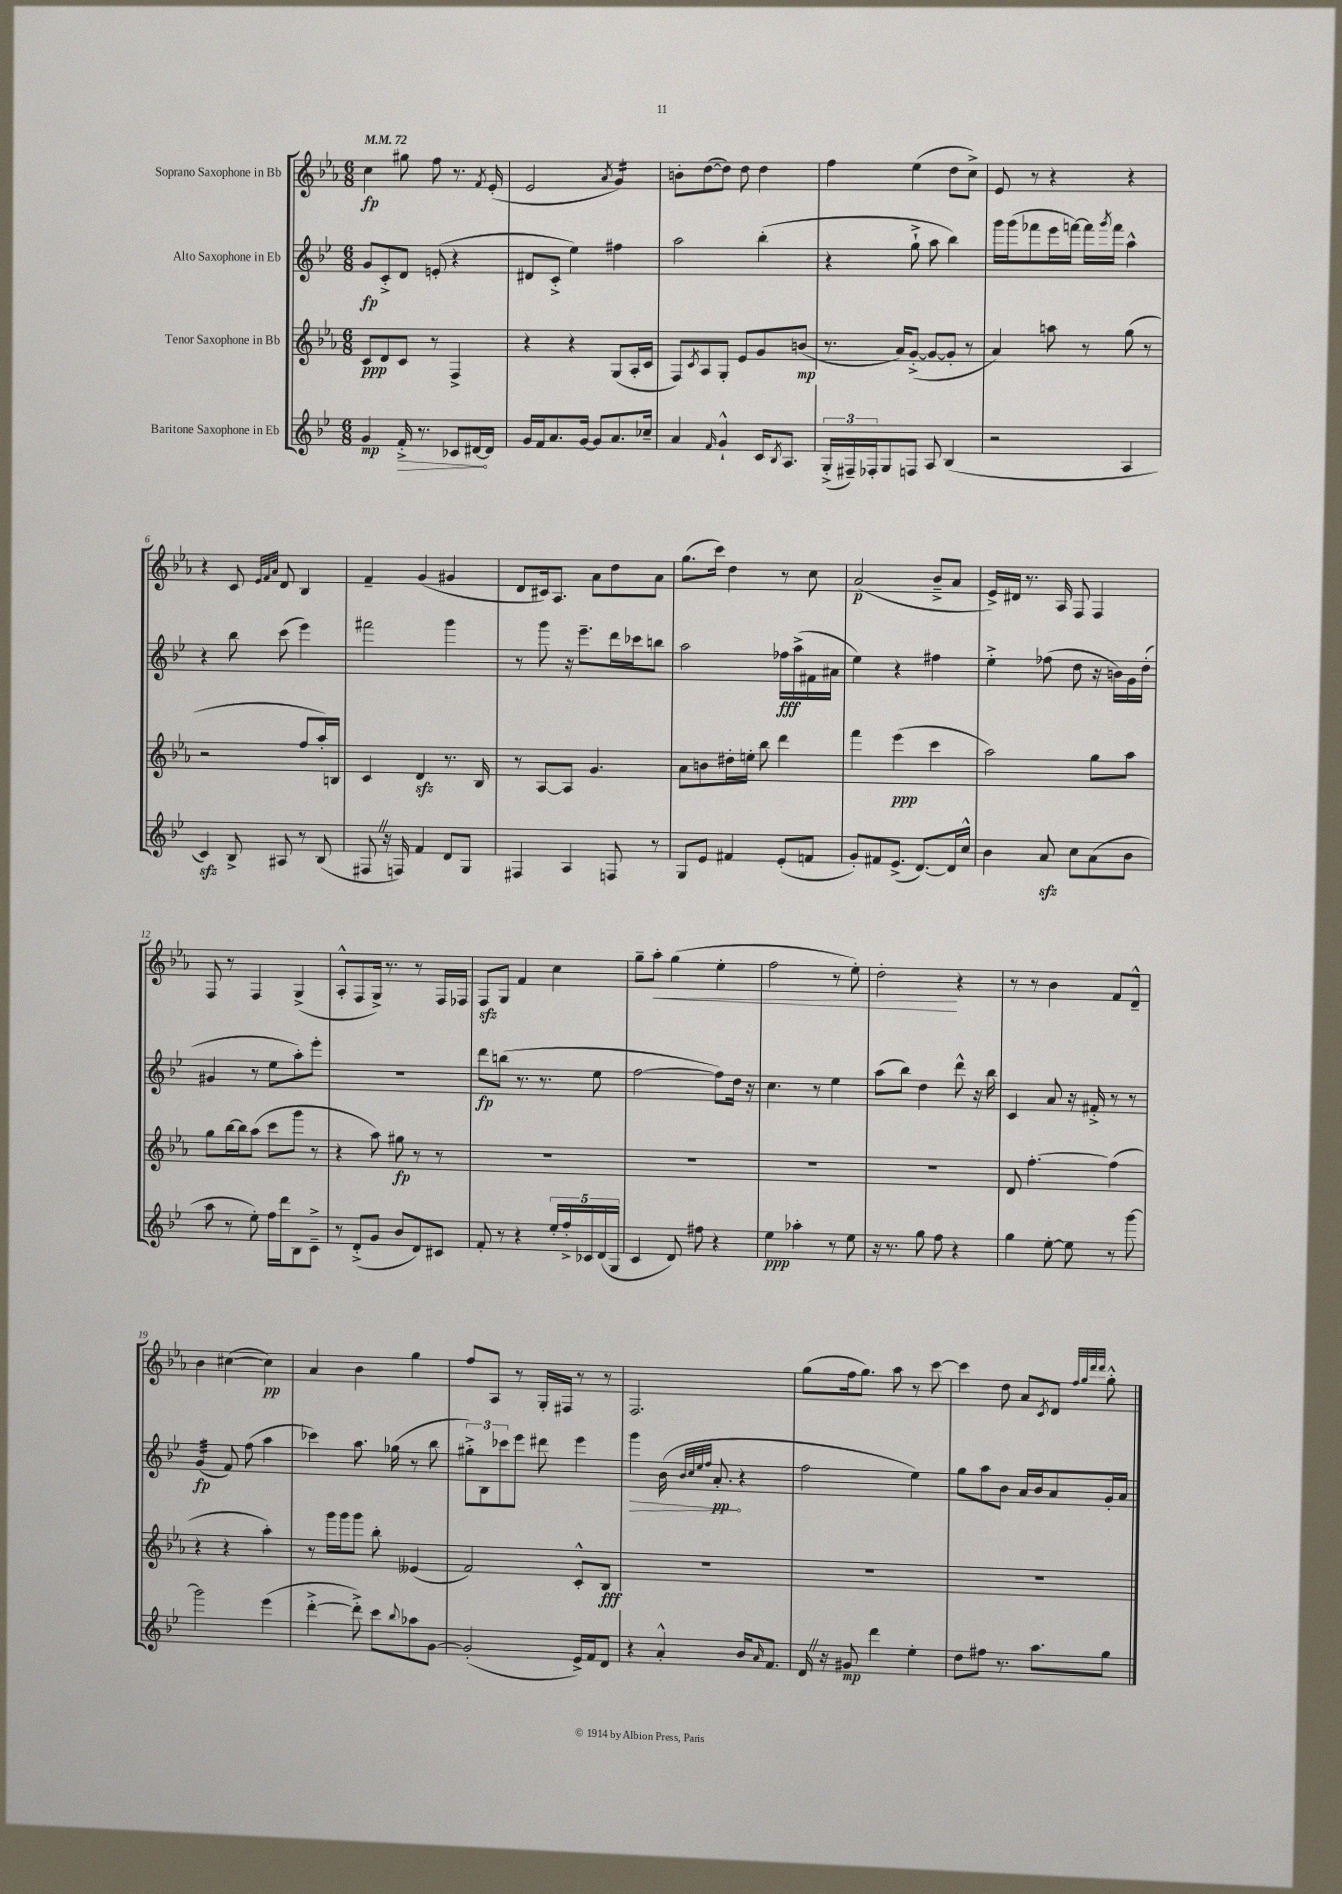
<<
\new StaffGroup <<
\new Staff = "s0" \with { instrumentName = "Soprano Saxophone in Bb" } {
    \clef treble \key ees \major \numericTimeSignature \time 6/8 \tempo 4 = 72
    c''4\fp gis''8 f''8 r8. \acciaccatura { f'8 } ees'16-.( |
    ees'2 \acciaccatura { aes'8 } g'4:16) |
    b'8-. d''8~( d''8) d''8 d''4 |
    f''4 ees''4( d''8 c''8->) |
    ees'8 r8 r4 r4 |
    r4 c'8 \grace { ees'32 f'32 aes'32 } d'8 bes4 |
    f'4-- g'4( gis'4 |
    d'8 cis'16) aes8. aes'8 d''8 aes'8 |
    g''8.( c'''16) d''4 r8 c''8 |
    aes'2\p( bes'8---> aes'8 |
    ees'16->) dis'16 r8. aes16 f8 f4 |
    f8 r8 f4 g4->( |
    aes8-.-^ f8 g16->) r8. r8 f16 fes16 |
    f8\sfz g8 f'4 c''4 |
    g''8-- aes''8-.\< g''4( ees''4-. |
    f''2 r8 ees''8-.) |
    d''2-.\! r4 |
    r8 r8 bes'4 f'8 d'8---^ |
    bes'4 cis''4~( cis''4\pp) |
    aes'4 bes'4 g''4 |
    f''8 aes8 r8 g16-. fis16 r8 r8 |
    f2. |
    g''8( f''16 g''8.) aes''8 r8 c'''8~ |
    c'''4 d''8 aes'8 \acciaccatura { c'8 } d'8 \grace { f''32 g''32 d'''32 d'''32 } g''8-.-^ \bar "|." |
}
\new Staff = "s1" \with { instrumentName = "Alto Saxophone in Eb" } {
    \clef treble \key bes \major \numericTimeSignature \time 6/8
    g'8\fp c'8-.-> d'8 e'8-.( r4 |
    dis'8 c'8-.-> ees''4) fis''4 |
    a''2 bes''4-.( |
    r4 g''8-!-> a''8 bes''4) |
    g'''16 g'''16( fes'''8 ees'''16 f'''16~) f'''16 \acciaccatura { g'''8 } f'''16 a''4-^ |
    r4 bes''8 c'''8( ees'''4) |
    fis'''2 g'''4 |
    r8 g'''8 r16 ees'''8.-- d'''16 ces'''16 b''8 |
    a''2 fes''16\fff a''16->( fis'16 ais'16 |
    ees''4) r4 fis''4 |
    ees''4-.-> fes''8( d''8 r16 b'16) g'16 d''16-.( |
    gis'4 r8 ees''8 a''8-.) ees'''8-. |
    R2. |
    d'''8\fp b''8( r8. r8. ees''8 |
    f''2~ f''8) d''16 r16 |
    c''4. r8 ees''4 |
    a''8( bes''8) d''4 d'''8-^ r16 bes''16 |
    c'4 a'8 r16 fis'16-.-> r8 r8 |
    g'4:32\fp( f'8) f''8( a''4 |
    ces'''4) a''8. ges''16( r8 bes''8 |
    \tuplet 3/2 { gis''8-.->) bes8 ces'''8 } ees'''8 dis'''8 ees'''4 |
    \once \override Hairpin.circled-tip = ##t g'''4\> bes'16( \grace { bes'32 c''32 ees''32 f''32 } a'8.-.\pp\! r4 |
    f''2 ees''4) |
    g''8 a''8 bes'8 a'16 bes'16 a'8 g'16-. a'16 \bar "|." |
}
\new Staff = "s2" \with { instrumentName = "Tenor Saxophone in Bb" } {
    \clef treble \key ees \major \numericTimeSignature \time 6/8
    c'8\ppp d'8 c'8 r8 f4-> |
    r4 r4 g8( aes16-. c'16 |
    f8) \acciaccatura { c'8 } aes8 g8-. ees'8 g'8 b'8\mp( |
    r8. aes'16) g'8~-.->( g'8~ g'8-. r8 |
    aes'4) a''8 r8 g''8( r8 |
    r2 f''8 aes''16-.) b16 |
    c'4 d'4\sfz r8. bes16 |
    r8 aes8~ aes8 g'4. |
    aes'8 b'8 dis''16-. e''16-. bes''8 d'''4 |
    f'''4 ees'''4\ppp( c'''4 |
    aes''2) g''8 aes''8 |
    g''8 bes''16~ bes''16 aes''8( c'''8 g'''8 r8 |
    r4 aes''8) gis''8\fp r8 r8 |
    R2. |
    R2. |
    R2. |
    R2. |
    d'8 f''4.~-. f''4( |
    r4 r4 aes''4-.) |
    r8 g'''16 g'''16 g'''8 bes''8-. eeses'4( |
    f'2) c'8-.-^ bes8\fff |
    R2. |
    R2. |
    R2. \bar "|." |
}
\new Staff = "s3" \with { instrumentName = "Baritone Saxophone in Eb" } {
    \clef treble \key bes \major \numericTimeSignature \time 6/8
    g'4\mp \once \override Hairpin.circled-tip = ##t f'16-.->\> r8. ces'8 dis'16~\! dis'16 |
    g'16 f'16 a'8. g'16~ g'8 a'8. ces''16-- |
    a'4 \grace { f'16 } g'4-!-^ c'16 \acciaccatura { bes8 } a8. |
    \tuplet 3/2 { g16-.->( fis16--) fes16-. } g8 f8 a8 bes4( |
    r2 a4 |
    c'4\sfz) bes8-> ais8 r8 bes8( |
    fis8 \once \override BreathingSign.text = \markup { \musicglyph "scripts.caesura.straight" } \breathe r16 f16) f'4 d'8 g8 |
    fis4 a4 f8 r8 |
    g8 ees'8 fis'4 ees'8-.( f'8 |
    g'8-.) fis'8 ees'8.->( d'8.~) d'16 c''16-^ |
    bes'4 a'8\sfz c''8 a'8( bes'8 |
    a''8 r8 ees''8-.) f''16 d'''16 bes8 c'8---> |
    r8 d'8-.->( g'8 bes'8 d'8) cis'8 |
    f'8-. r8 r4 \tuplet 5/4 { ees''16-. f''16-.-> ces'16 d'16( g16 } |
    c'4 d'8) fis''8 r4 |
    ees''4\ppp aes''4-. r8 ees''8 |
    r16 r8. g''8 f''8 r4 |
    g''4 ees''8~-. ees''8 r8 g'''8~ |
    g'''2 ees'''4( |
    d'''4~-.-> d'''8-.->) c'''8 \appoggiatura { bes''8 } aes''8 g'8~ |
    g'2-.( ees'16->) f'16 d'8 |
    r4 a'4-.-^ bes'16 \grace { a'16 } f'8. |
    d'16 \once \override BreathingSign.text = \markup { \musicglyph "scripts.caesura.straight" } \breathe r16 gis'8\mp d'''4 ees''4-. |
    d''8 fis''8 r8. a''8. g''8 \bar "|." |
}
>>
>>
